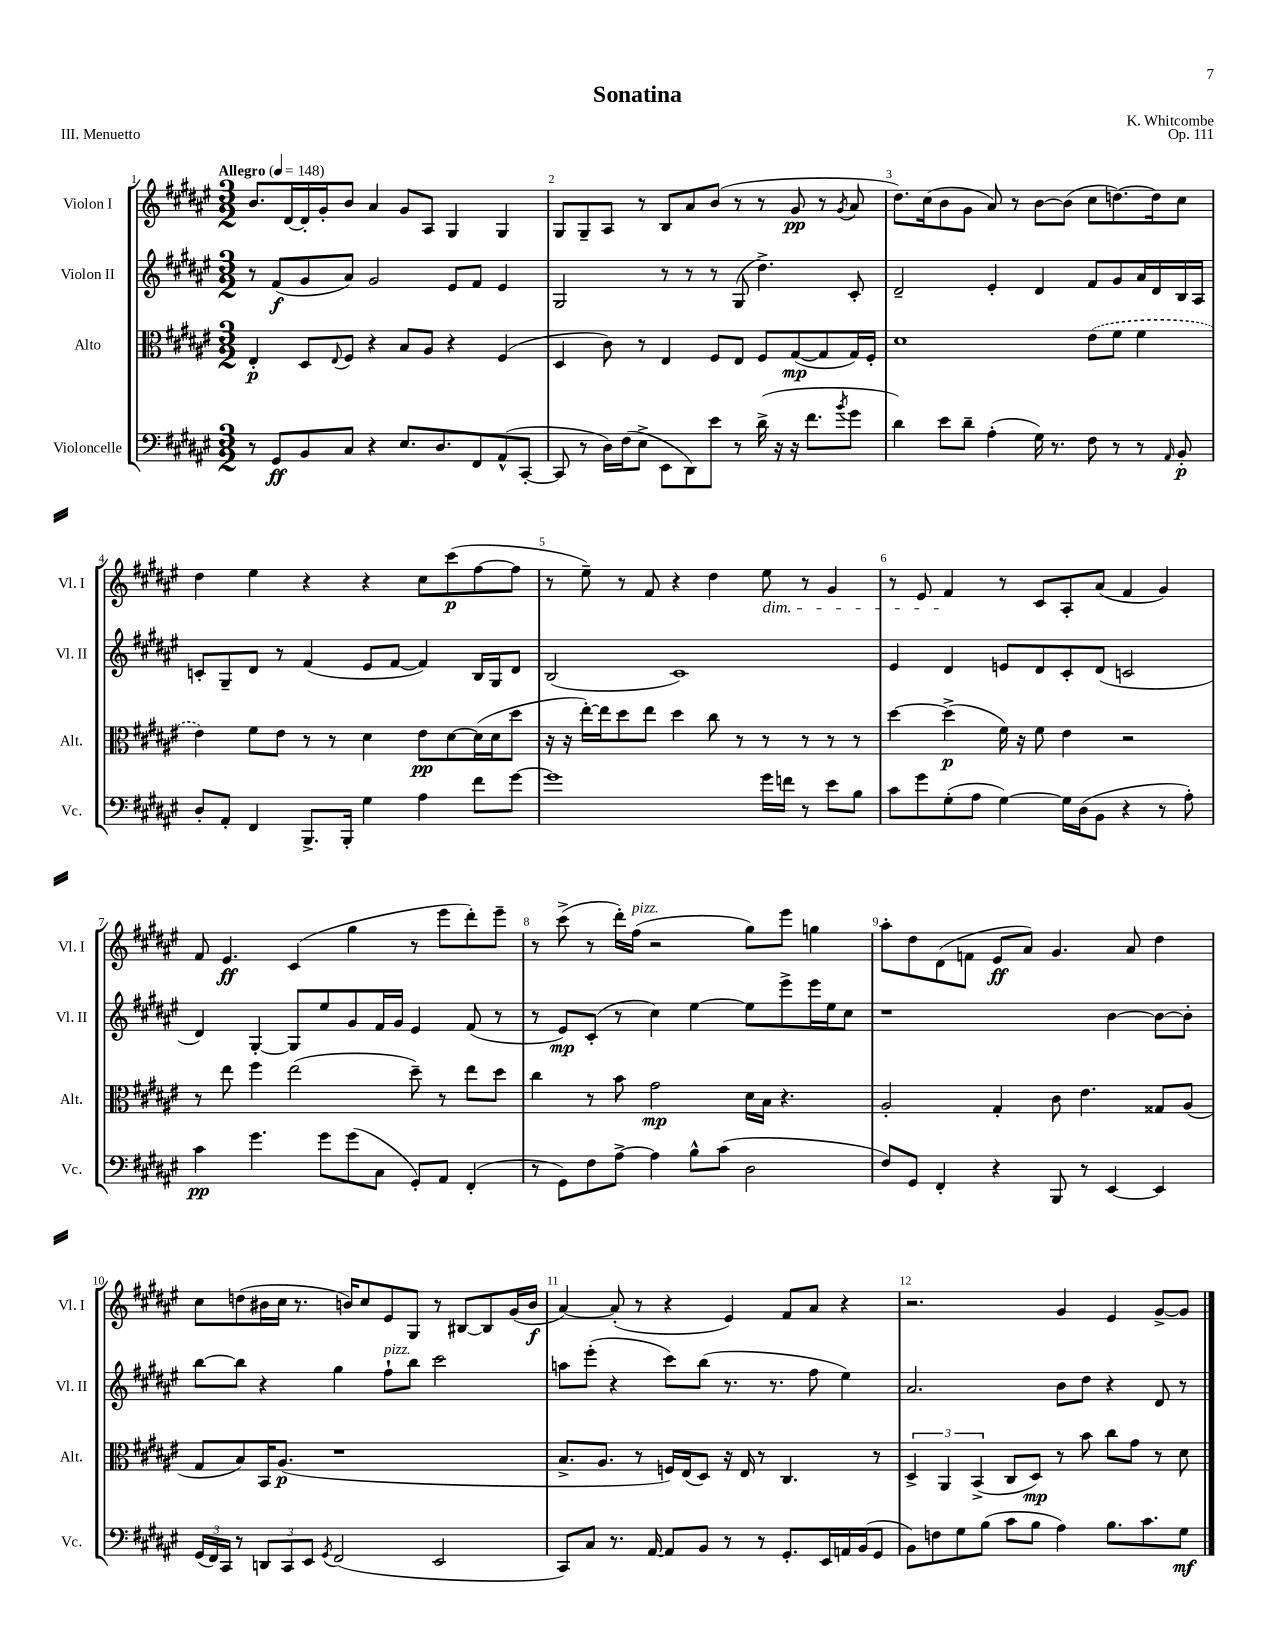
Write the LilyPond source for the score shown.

\header { title = "Sonatina" composer = "K. Whitcombe" opus = "Op. 111" piece = "III. Menuetto" }
<<
\new StaffGroup <<
\new Staff = "s0" \with { instrumentName = "Violon I" shortInstrumentName = "Vl. I" } {
    \clef treble \key fis \major \numericTimeSignature \time 3/2 \tempo "Allegro" 4 = 148
    b'8. dis'16~ dis'16-. gis'16-. b'8 ais'4 gis'8 ais8 gis4 gis4 |
    gis8 gis8-- ais8 r8 b8 ais'8 b'8( r8 r8 gis'8\pp r8 \acciaccatura { gis'8 } ais'8 |
    dis''8.) cis''16( b'8 gis'8 ais'8) r8 b'8~ b'8( cis''8 d''8.~) d''16 cis''8 |
    dis''4 eis''4 r4 r4 cis''8 cis'''8\p( fis''8~ fis''8 |
    r8 eis''8--) r8 fis'8 r4 dis''4 eis''8\dim r8 gis'4 |
    r8 eis'8 fis'4\! r8 cis'8 ais8-. ais'8( fis'4 gis'4) |
    fis'8 eis'4.\ff cis'4( gis''4 r8 eis'''8 dis'''8-.) eis'''8-- |
    r8 cis'''8->( r8 dis'''16-.) fis''16^\markup { \italic "pizz." }( r2 gis''8) eis'''8 g''4 |
    ais''8-. dis''8 dis'8( f'8 eis'8\ff ais'8) gis'4. ais'8 dis''4 |
    cis''8 d''8( bis'16 cis''16 r8. b'16) cis''8 eis'8 gis8 r8 bis8~ bis8 gis'16( b'16\f |
    ais'4~) ais'8-.( r8 r4 eis'4) fis'8 ais'8 r4 |
    r2. gis'4 eis'4 gis'8~-> gis'8 \bar "|." |
}
\new Staff = "s1" \with { instrumentName = "Violon II" shortInstrumentName = "Vl. II" } {
    \clef treble \key fis \major \numericTimeSignature \time 3/2
    r8 fis'8\f( gis'8 ais'8) gis'2 eis'8 fis'8 eis'4 |
    gis2 r8 r8 r8 gis8( dis''4.->) cis'8-. |
    dis'2-- eis'4-. dis'4 fis'8 gis'8 ais'16 dis'16 b16 ais16 |
    c'8-. gis8-- dis'8 r8 fis'4( eis'8 fis'8~ fis'4) b16 gis16 dis'8 |
    b2( cis'1) |
    eis'4 dis'4 e'8 dis'8 cis'8-. dis'8( c'2 |
    dis'4) gis4~-. gis8 eis''8 gis'8 fis'16 gis'16 eis'4 fis'8( r8 |
    r8 eis'8\mp) cis'8-.( r8 cis''4) eis''4~ eis''8 eis'''8-> eis'''16 eis''16 cis''8 |
    r1 b'4~ b'8~ b'8-. |
    b''8~ b''8 r4 gis''4 fis''8-!^\markup { \italic "pizz." } b''8 cis'''2 |
    a''8 eis'''8-.( r4 cis'''8) b''8( r8. r8. fis''8 eis''4) |
    ais'2. b'8 dis''8 r4 dis'8 r8 \bar "|." |
}
\new Staff = "s2" \with { instrumentName = "Alto" shortInstrumentName = "Alt." } {
    \clef alto \key fis \major \numericTimeSignature \time 3/2
    eis4-.\p dis8 \appoggiatura { eis8 } fis8 r4 b8 ais8 r4 fis4( |
    dis4 cis'8) r8 eis4 fis8 eis8 fis8 gis8~\mp( gis8 gis16) fis16-. |
    dis'1 \once \slurDashed eis'8( fis'8 fis'4 |
    eis'4) fis'8 eis'8 r8 r8 dis'4 eis'8\pp dis'8~ dis'16( dis'16 dis''8 |
    r16 r16 eis''16~-.) eis''16 dis''8 eis''8 dis''4 cis''8 r8 r8 r8 r8 r8 |
    dis''4~ dis''4->\p( fis'16) r16 fis'8 eis'4 r2 |
    r8 eis''8 fis''4 eis''2( dis''8--) r8 eis''8 dis''8 |
    cis''4 r8 b'8 gis'2\mp dis'16 b16 r4. |
    ais2-. gis4-. cis'8 eis'4. gisis8 ais8( |
    gis8 b8) b,16 ais8.\p( r1 |
    b8.-> ais8. r8 f16) eis16( dis8) r16 eis16 r8 cis4. r8 |
    \tuplet 3/2 { dis4-> ais,4 b,4->( } cis8 dis8\mp) r8 b'8 cis''8 gis'8 r8 dis'8 \bar "|." |
}
\new Staff = "s3" \with { instrumentName = "Violoncelle" shortInstrumentName = "Vc." } {
    \clef bass \key fis \major \numericTimeSignature \time 3/2
    r8 gis,8\ff b,8 cis8 r4 eis8. dis8. fis,8 ais,8-^( cis,8~-. |
    cis,8 r8 dis16) fis16( eis8-> eis,8 dis,8) eis'8 r8 dis'16->( r16 r16 fis'8. \acciaccatura { b'8 } gis'8 |
    dis'4) eis'8 dis'8-- ais4-.( gis16) r8. fis8 r8 r8 \grace { ais,16 } b,8-.\p |
    dis8-. ais,8-. fis,4 b,,8.-> b,,16-. gis4 ais4 fis'8 gis'8~ |
    gis'1 gis'16 f'16 r8 eis'8 b8 |
    cis'8 gis'8 gis8-.( ais8 gis4~) gis16 dis16( b,8 r4 r8 ais8-.) |
    cis'4\pp gis'4. gis'8 gis'8( cis8 gis,8-.) ais,8 fis,4-.( |
    r8 gis,8) fis8 ais8~-> ais4 b8-^ cis'8( dis2 |
    fis8) gis,8 fis,4-. r4 b,,8 r8 eis,4~ eis,4 |
    \tuplet 3/2 { gis,16( fis,16) cis,16 } r8 \tuplet 3/2 { d,8 cis,8 eis,8 } \acciaccatura { gis,8 } fis,2( eis,2 |
    cis,8) cis8 r8. ais,16~ ais,8 b,8 r8 r8 gis,8.-. eis,16 a,16 b,16( gis,8 |
    b,8) f8 gis8 b8( cis'8 b8 ais4) b8. cis'8. gis8\mf \bar "|." |
}
>>
>>
\layout { \context { \Score \override BarNumber.break-visibility = ##(#f #t #t) barNumberVisibility = #all-bar-numbers-visible } }
